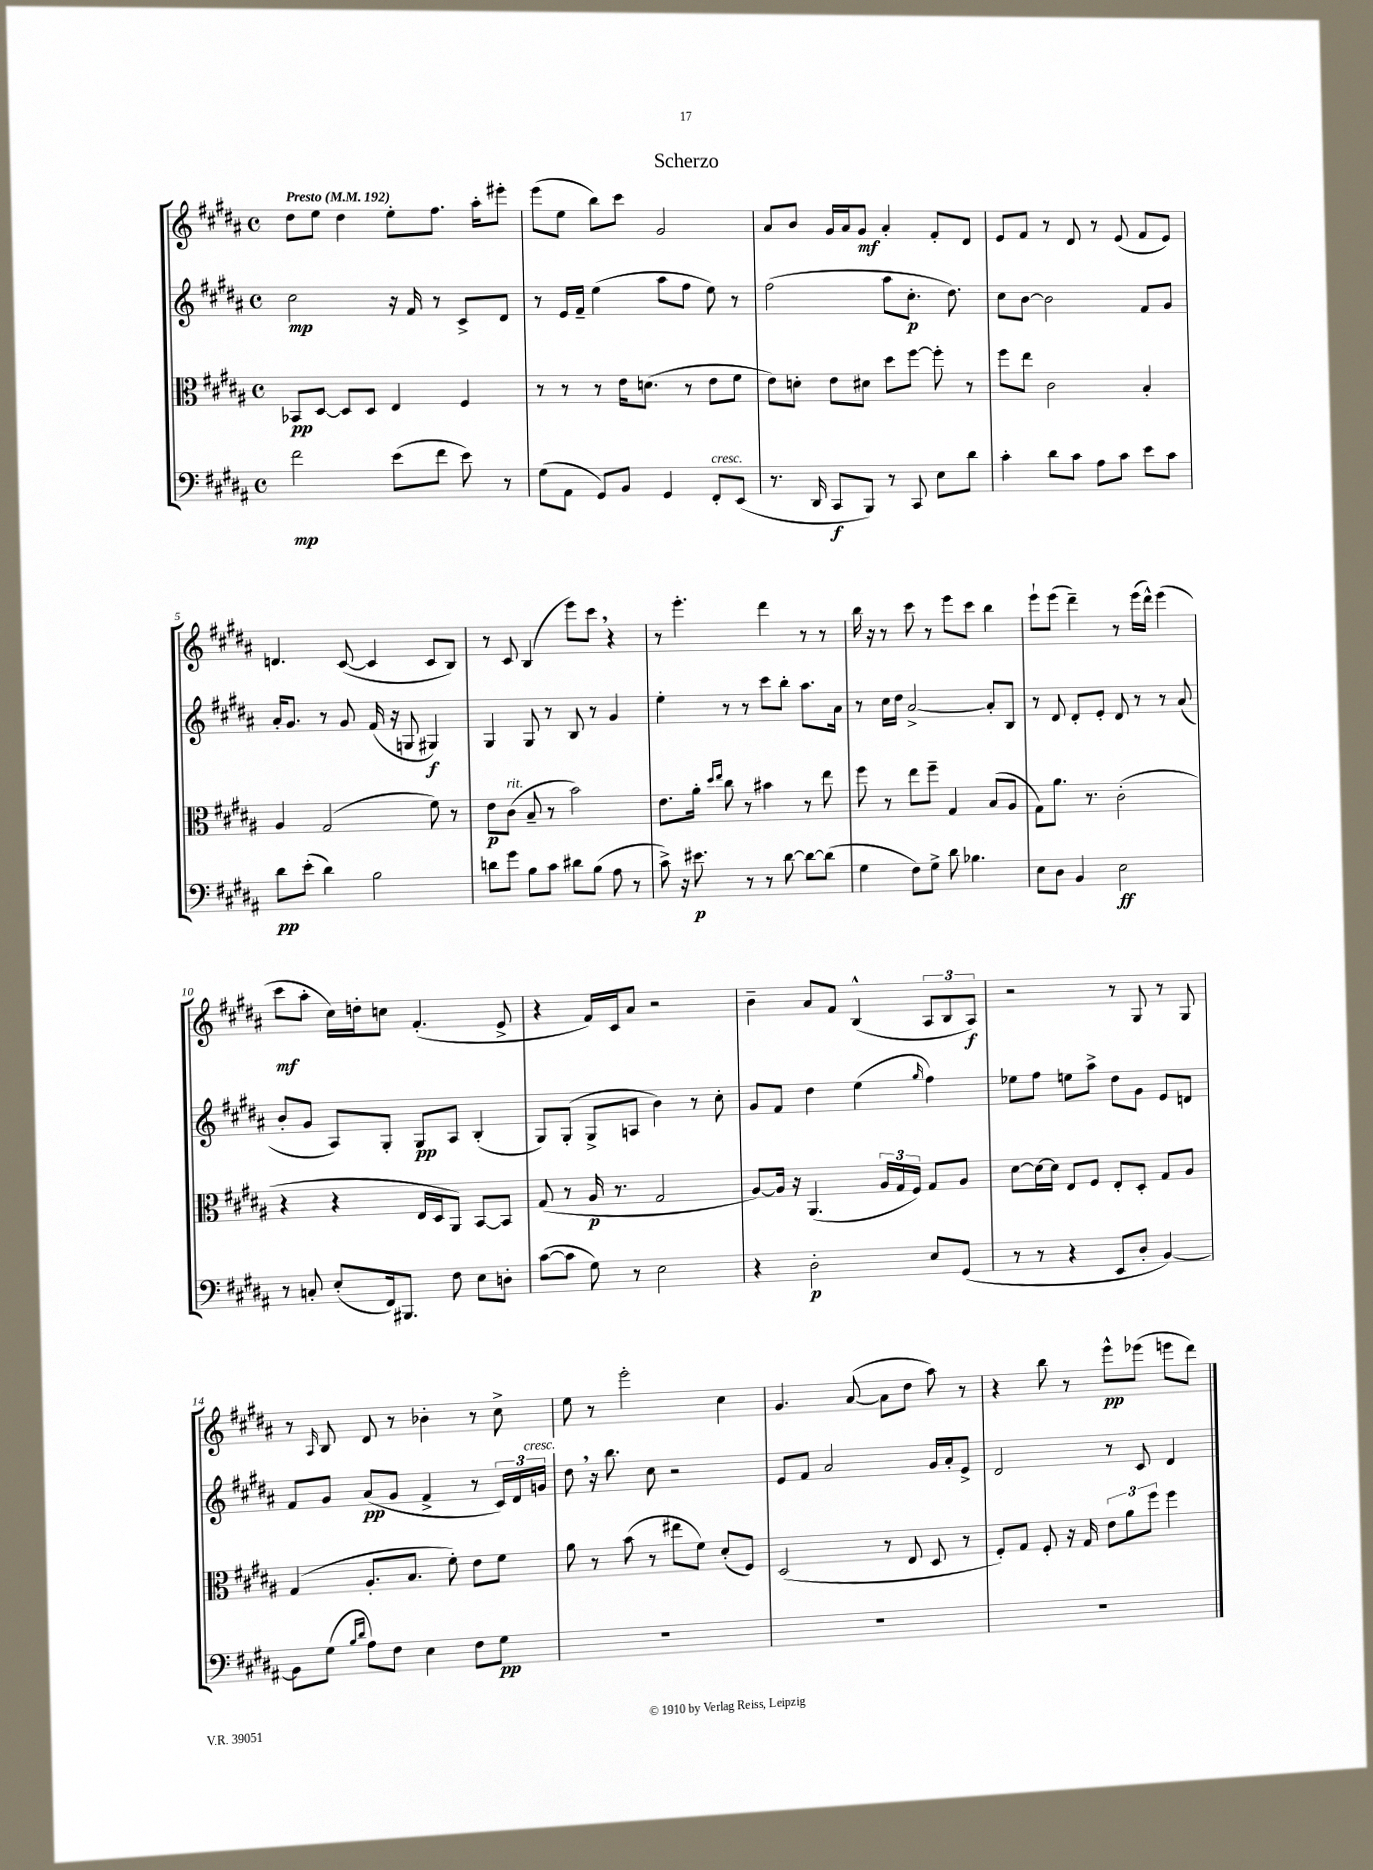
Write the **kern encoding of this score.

**kern	**kern	**kern	**kern
*staff4	*staff3	*staff2	*staff1
*clefF4	*clefC3	*clefG2	*clefG2
*k[f#c#g#d#a#]	*k[f#c#g#d#a#]	*k[f#c#g#d#a#]	*k[f#c#g#d#a#]
*M4/4	*M4/4	*M4/4	*M4/4
*met(c)	*met(c)	*met(c)	*met(c)
*MM192	*MM192	*MM192	*MM192
2f#	8BB-	2cc#	8dd#
.	[8D#	.	8ee
.	8D#]	.	4dd#
.	8D#	.	.
(8e	4E	16r	8ee'
.	.	16f#	.
8f#	.	8r	8.ff#
8e)	4F#	8c#^	.
.	.	.	16aa#'
8r	.	8d#	8eee#'
=	=	=	=
(8G#	8r	8r	(8eee
8AA#	8r	16e	8ee
.	.	16f#~	.
8GG#)	8r	(4ee	8bb)
8BB	16e	.	8ccc#
.	(8.d	.	.
4GG#	.	8aa#	2g#
.	8r	8ff#	.
8FF#'	8e	8ee)	.
(8EE	8f#	8r	.
=	=	=	=
8.r	8e)	(2ff#	8a#
.	8d'	.	8b
16DD#	.	.	.
8CC#	8e	.	16g#
.	.	.	16a#
8BBB)	8d#	.	8g#
8r	8dd#	8aa#	4a#'
8CC#	[8ff#	8.cc#'	.
8E	8ff#']	.	8f#'
.	.	8.dd#)	.
8d#	8r	.	8d#
=	=	=	=
4c#'	8ff#	8cc#	8e
.	8ee	[8b	8f#
8d#	2c#	2b]	8r
8c#	.	.	8d#
8A#	.	.	8r
8c#	.	.	(8e
8e	4B'	8f#	8f#
8c#	.	8g#	8e)
=	=	=	=
8d#	4A#	16a#'	4.d
.	.	8.g#	.
(8e'	.	.	.
4d#)	(2G#	8r	.
.	.	8g#	([8c#
2B	.	(16f#	4c#]
.	.	16r	.
.	.	8G	.
.	8f#)	4G#)	8c#
.	8r	.	8B)
=	=	=	=
8d	8e	4G#	8r
8g#	(8c#	.	8c#
8B	8B~	8G#	(4B
8c#	8r	8r	.
8d#	2b)	8B	8eee)
(8B	.	8r	8ccc#
8A#	.	4g#	4r
8r	.	.	.
=	=	=	=
8c#^)	8.e	4ee'	8r
16r	.	.	4.eee'
8.e#	16a#'	.	.
.	16qqdd#	.	.
.	16qqee	.	.
.	8cc#	8r	.
8r	8r	8r	.
8r	4b#	8ccc#	4ddd#
[8d#	.	8bb'	.
8d#_	8r	8.aa#	8r
(8d#]	8ee	.	8r
.	.	16a#	.
=	=	=	=
4G#	8ff#	8r	16bb
.	.	.	16r
.	8r	16cc#	8r
.	.	16dd#	.
8F#)	8ee	[2a#^	8ccc#
8G#^	8ff#~	.	8r
8d#	4G#	.	8eee
4.B-	.	.	8ccc#
.	(8B	8a#']	4bb
.	8A#	8B	.
=	=	=	=
8E	8G#)	8r	8eee`
8D#	8.a#	8d#	(8eee
4BB	.	8d#'	4ddd#~)
.	8.r	.	.
.	.	8e'	.
2E	(2c#'	8d#	8r
.	.	8r	(16eee
.	.	.	16ddd#^^)
.	.	8r	(4eee
.	.	(8a#	.
=	=	=	=
8r	4r	8b'	8ccc#
8C'	.	8g#	8aa#'
(8E'	4r	8A#)	16cc#)
.	.	.	16dd'
16FF#)	.	8G#'	8cc
8.BBB#	.	.	.
.	16E	8G#	(4.f#'
.	16D#	.	.
8F#	8AA#)	8A#	.
8E	[8BB	(4B'	.
8D'	8BB]	.	8e^
=	=	=	=
([8c#	(8G#	8G#)	4r
8c#]	8r	(8G#'	.
8G#)	16A#	8G#^	16f#)
.	8.r	.	16c#
8r	.	8A	8a#
2E	2G#	4b)	2r
.	.	8r	.
.	.	8cc#'	.
=	=	=	=
4r	[8A#)	8g#	4b~
.	16A#]	8f#	.
.	16r	.	.
2D#'	(4.AA#	4dd#	8a#
.	.	.	8f#
.	.	(4ee	(4B^^
.	24A#	.	.
.	24G#	.	.
.	24F#)	.	.
.	.	16qqgg#	.
8E	8G#	4ff#)	12A#
.	.	.	12B
(8GG#	8A#	.	.
.	.	.	12A#)
=	=	=	=
8r	[8d#	8ee-	2r
8r	16d#_	8ff#	.
.	16d#]	.	.
4r	8E	8ee	.
.	8F#	8aa#^	.
8EE	8E'	8dd#	8r
8D#'	8D#'	8g#	8G#
[4BB)	8G#	8e	8r
.	8A#	8d	8G#
=	=	=	=
8BB]	(4G#	8f#	8r
.	.	.	16qqA#
(8G#	.	8g#	8B
16qqB	.	.	.
16qqd#	.	.	.
8A#)	8.A#'	(8a#	8d#
8F#	.	8g#	8r
.	8.B	.	.
4E	.	4f#^	4b-'
.	8f#')	.	.
8F#	8e	8r	8r
8G#	8f#	24c#)	8cc#^
.	.	24d#	.
.	.	24g	.
=	=	=	=
1r	8a#	8dd#	8ee
.	8r	16r	8r
.	.	8.bb	.
.	(8b	.	2eee'
.	8r	8cc#	.
.	8ee#	2r	.
.	8f#)	.	.
.	(8d#'	.	4cc#
.	8F#)	.	.
=	=	=	=
1r	(2D#	8e	4.g#
.	.	8f#	.
.	.	2a#	.
.	.	.	([8a#
.	8r	.	8a#]
.	8E	.	8dd#
.	8D#	16g#	8aa#)
.	.	16a#'	.
.	8r	8e^	8r
=	=	=	=
1r	8F#')	2d#	4r
.	8G#	.	.
.	8F#'	.	8bb
.	16r	.	8r
.	16G#	.	.
.	12e	8r	8eee^^
.	12a#	.	.
.	.	8c#	(8eee-
.	12ff#	.	.
.	4ff#	4d#	8eee
.	.	.	8ddd#)
==	==	==	==
*-	*-	*-	*-
